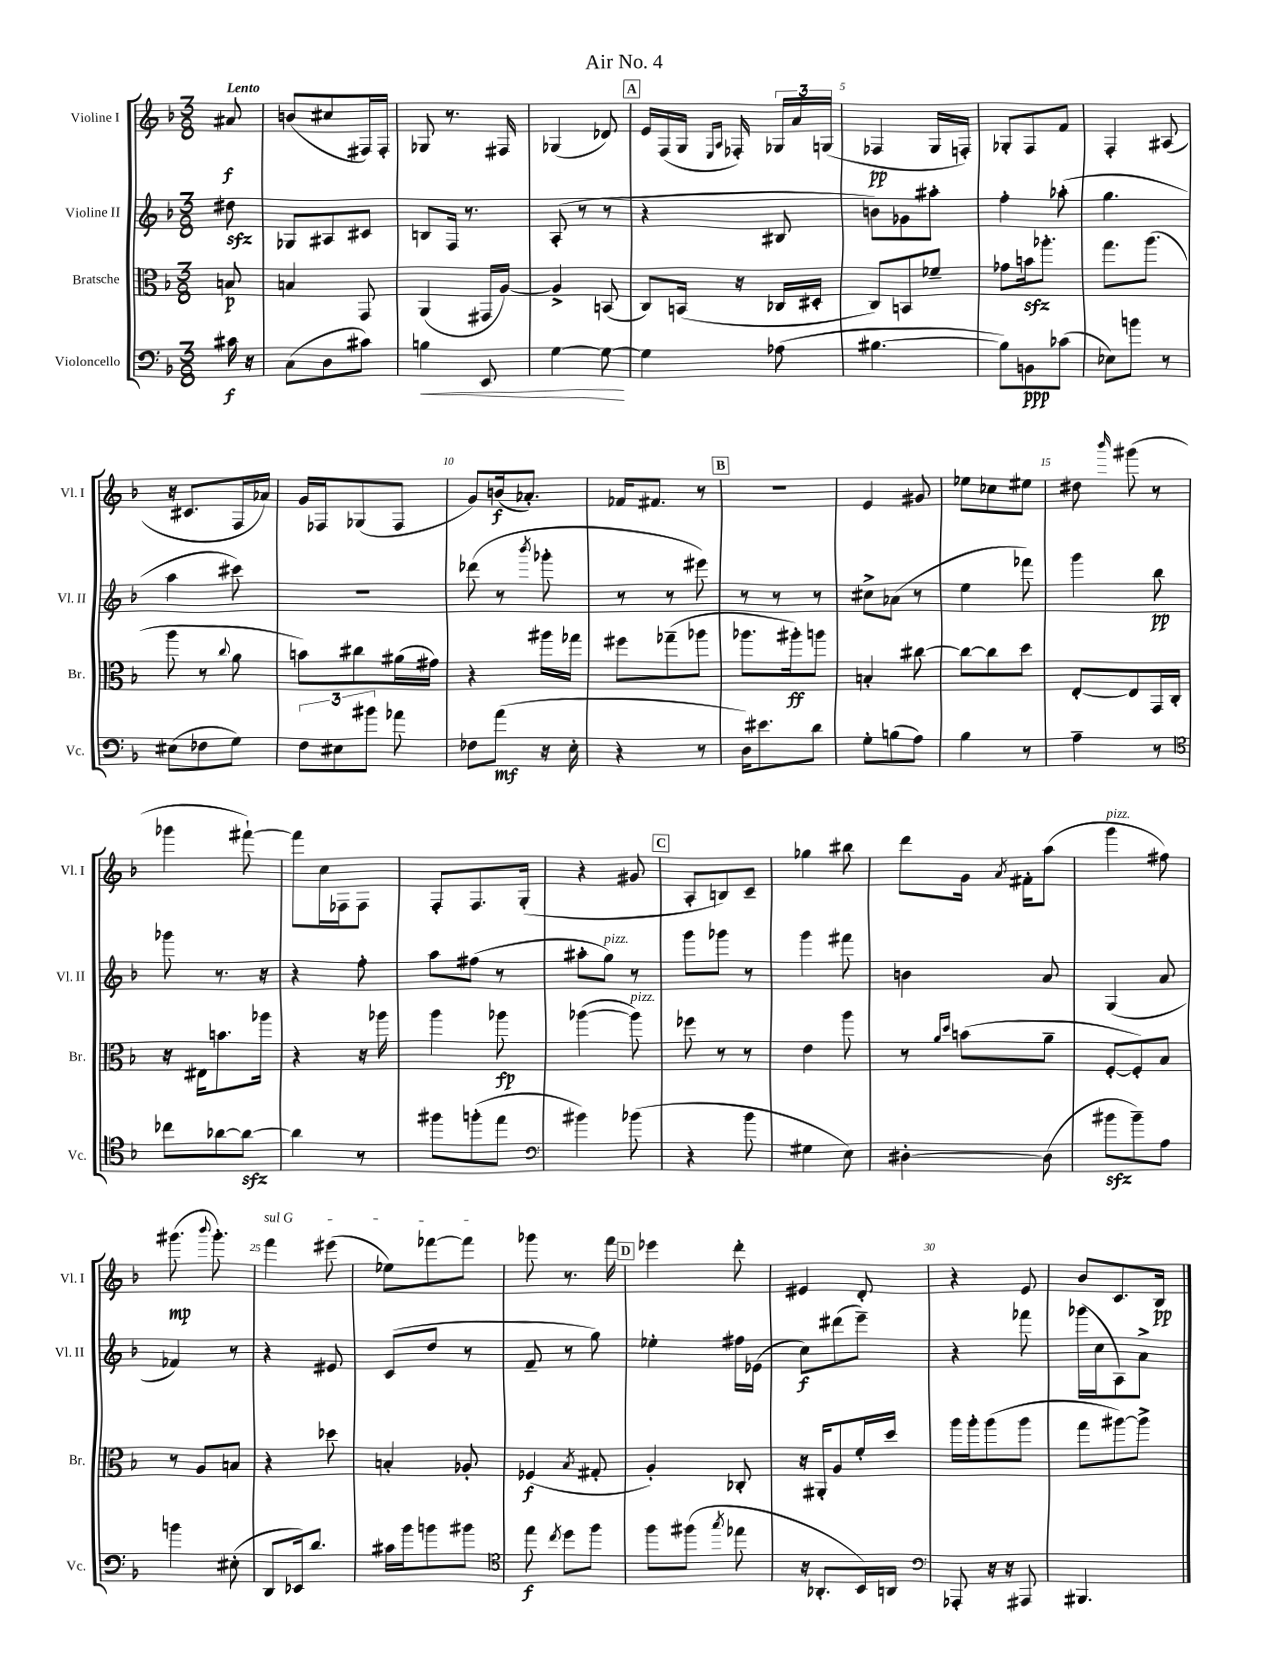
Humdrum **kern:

**kern	**dynam	**kern	**dynam	**kern	**dynam	**kern	**dynam
*part4	*part4	*part3	*part3	*part2	*part2	*part1	*part1
*staff4	*staff4	*staff3	*staff3	*staff2	*staff2	*staff1	*staff1
*I"Violoncello	*	*I"Bratsche	*	*I"Violine II	*	*I"Violine I	*
*I'Vc.	*	*I'Br.	*	*I'Vl. II	*	*I'Vl. I	*
*clefF4	*	*clefC3	*	*clefG2	*	*clefG2	*
*k[b-]	*	*k[b-]	*	*k[b-]	*	*k[b-]	*
*M3/8	*	*M3/8	*	*M3/8	*	*M3/8	*
=	=	=	=	=	=	=	=
!	!	!	!	!	!	!LO:TX:a:B:t=Lento	!
16c#X\	f	8Bn/	p	8dd#Xzz\	.	8a#X/	f
16r	.	.	.	.	.	.	.
=1	=1	=1	=1	=1	=1	=1	=1
(8C\L	.	4Bn/	.	8G-X/L	.	(8bn/L	.
8D\	.	.	.	8A#X/	.	8cc#X/	.
8c#X\J)	.	8GG/	.	8c#X/J	.	16F#X/L)	.
.	.	.	.	.	.	16F#'/JJ	.
=2	=2	=2	=2	=2	=2	=2	=2
!	!LO:HP:b	!	!	!	!	!	!
4Bn\	<	(4AA/	.	8Bn/L	.	8G-X/	.
.	.	.	.	16F/Jk	.	8.r	.
.	.	.	.	8.r	.	.	.
8EE/	.	16GG#X/LL	.	.	.	.	.
.	.	[16A/JJ)	.	.	.	16F#X/	.
=3	=3	=3	=3	=3	=3	=3	=3
[4G\	.	4A^/]	.	(8A'/	.	(4G-X/	.
.	.	.	.	8r	.	.	.
8G\_	.	(8BBn/	.	8r	.	8d-X/)	.
.	[	.	.	.	.	.	.
!!LO:REH:place=s1:t=A
=4	=4	=4	=4	=4	=4	=4	=4
4G\]	.	8C/L)	.	4r	.	16e/LL	.
.	.	.	.	.	.	(16F/	.
.	.	(16BBn/Jk	.	.	.	16G/JJ	.
.	.	.	.	.	.	16qqE/LL	.
.	.	.	.	.	.	16qqA/JJ	.
.	.	16r	.	.	.	16F-X'/)	.
(8A-X\	.	16C-X/LL	.	8B#X/	.	24G-X/LL	.
.	.	.	.	.	.	24a/	.
.	.	16D#X'/JJ	.	.	.	.	.
.	.	.	.	.	.	(24Gn/JJ	.
=5	=5	=5	=5	=5	=5	=5	=5
[4.B#X\	.	8C/L)	.	8bn\L)	.	4F-X/	pp
.	.	8BBn/	.	8g-X\	.	.	.
.	.	8f-X~/J	.	8aa#X'\J	.	16G/LL	.
.	.	.	.	.	.	16Fn'/JJ)	.
=6	=6	=6	=6	=6	=6	=6	=6
8B#\L])	.	8g-X\L	.	4ff'\	.	8G-X'/L	.
8BBn\	ppp	16bnzz\k	.	.	.	8F/	.
.	.	8.aa-X'\J	.	.	.	.	.
(8c-X\J	.	.	.	(8aa-X'\	.	8f/J	.
=7	=7	=7	=7	=7	=7	=7	=7
8E-X\L)	.	8.gg\L	.	4.gg\	.	4F'/	.
8bn\J	.	.	.	.	.	.	.
.	.	(8.aa\J	.	.	.	.	.
8r	.	.	.	.	.	(8A#X/	.
!!LO:LB:g=z
=8	=8	=8	=8	=8	=8	=8	=8
(8E#X\L	.	8aa\	.	4aa\	.	16r	.
.	.	.	.	.	.	8.c#X/L	.
8F-X\	.	8r	.	.	.	.	.
.	.	8qqcc/	.	.	.	.	.
8G\J)	.	8a\	.	8ccc#X\)	.	16F/L	.
.	.	.	.	.	.	16a-X/JJ)	.
=9	=9	=9	=9	=9	=9	=9	=9
12F\L	.	8bn\L)	.	4.r	.	16g/LL	.
.	.	.	.	.	.	16F-X/J	.
12E#X\	.	.	.	.	.	.	.
.	.	8cc#X\	.	.	.	(8G-X/	.
12b#X\J	.	.	.	.	.	.	.
8a-X\	.	(16a#X\L	.	.	.	8F-/J	.
.	.	16g#X\JJ)	.	.	.	.	.
=10	=10	=10	=10	=10	=10	=10	=10
8F-X\L	.	4r	.	(8ddd-X\	.	8g/L)	.
(8a\J	mf	.	.	8r	.	(16bn/k	f
.	.	.	.	.	.	8.a-X'/J)	.
.	.	.	.	8qbbb-/	.	.	.
16r	.	16aa#X\LL	.	8ggg-X'\	.	.	.
16E'\	.	16gg-X\JJ	.	.	.	.	.
=11	=11	=11	=11	=11	=11	=11	=11
4r	.	8ff#X\L	.	8r	.	16f-X/KL	.
.	.	.	.	.	.	8.f#X/J	.
.	.	(8gg-X~\	.	8r	.	.	.
8r	.	8aa-X\J	.	8eee#X\)	.	8r	.
!!LO:REH:place=s1:t=B
=12	=12	=12	=12	=12	=12	=12	=12
16D\KL)	.	8.aa-X\L	.	8r	.	4.r	.
8.e#X\	.	.	.	.	.	.	.
.	.	.	.	8r	.	.	.
.	.	16aa#X'\k)	ff	.	.	.	.
8d\J	.	8aan\J	.	8r	.	.	.
=13	=13	=13	=13	=13	=13	=13	=13
8G'\L	.	4Bn'/	.	8cc#X^\L	.	4e/	.
(8Bn\	.	.	.	(8a-X\J	.	.	.
8A\J)	.	[8cc#X\	.	8r	.	8g#X/	.
=14	=14	=14	=14	=14	=14	=14	=14
4B-\	.	8cc#\L_	.	4ee\	.	8ee-X\L	.
.	.	8cc#\]	.	.	.	8cc-X\	.
8r	.	8dd\J	.	8fff-X\)	.	8ee#X\J	.
=15	=15	=15	=15	=15	=15	=15	=15
4A~\	.	[8E'/L	.	4ggg\	.	8dd#X\	.
.	.	.	.	.	.	16qqbbb-/	.
.	.	8E/]	.	.	.	(8ggg#X\	.
8r	.	16GG/L	.	8bb-\	pp	8r	.
.	.	16C'/JJ	.	.	.	.	.
!!LO:LB:g=z
=16	=16	=16	=16	=16	=16	=16	=16
*clefC4	*	*	*	*	*	*	*
8cc-X\L	.	16r	.	8ggg-X\	.	4ggg-X\	.
.	.	16E#X\KL	.	.	.	.	.
[8a-X\	.	8.bn\	.	8.r	.	.	.
8a-zz\J_	.	.	.	.	.	[8fff#X`\)	.
.	.	16aa-X\Jk	.	16r	.	.	.
=17	=17	=17	=17	=17	=17	=17	=17
4a-\]	.	4r	.	4r	.	8fff#\L]	.
.	.	.	.	.	.	16cc\L	.
.	.	.	.	.	.	16F-X\J	.
8r	.	16r	.	8ff'\	.	8F-\J	.
.	.	16aa-X\	.	.	.	.	.
=18	=18	=18	=18	=18	=18	=18	=18
8ff#X\L	.	4aa\	.	8aa\L	.	8F'/L	.
(8ffn'\	.	.	.	(8ff#X\J	.	8.F/	.
8ee\J	.	8aa-X\	fp	8r	.	.	.
.	.	.	.	.	.	(16G'/Jk	.
=19	=19	=19	=19	=19	=19	=19	=19
*clefF4	*	*	*	*	*	*	*
4b#X\)	.	([4aa-X\	.	8aa#X'\L	.	4r	.
!	!	!	!	!LO:TX:a:i:t=pizz.	!	!	!
.	.	.	.	8gg\J)	.	.	.
!	!	!LO:TX:a:i:t=pizz.	!	!	!	!	!
(8b-X\	.	8aa-\])	.	8r	.	8g#X/	.
!!LO:REH:place=s1:t=C
=20	=20	=20	=20	=20	=20	=20	=20
4r	.	8ff-X\	.	8ggg\L	.	8A'/L	.
.	.	8r	.	8ggg-X\J	.	8Bn/)	.
8b-\	.	8r	.	8r	.	8c~/J	.
=21	=21	=21	=21	=21	=21	=21	=21
4G#X\	.	4e\	.	4ggg\	.	4gg-X\	.
8E\)	.	8aa\	.	8fff#X\	.	8bb#X\	.
=22	=22	=22	=22	=22	=22	=22	=22
[4D#X'\	.	8r	.	4bn\	.	8ddd\L	.
.	.	16qqa/LL	.	.	.	.	.
.	.	16qqdd/JJ	.	.	.	.	.
.	.	(8bn\L	.	.	.	16g\Jk	.
.	.	.	.	.	.	8qa/	.
.	.	.	.	.	.	16f#X'\KL	.
(8D#\]	.	8a~\J	.	8a/	.	(8aa\J	.
=23	=23	=23	=23	=23	=23	=23	=23
!	!	!	!	!	!	!LO:TX:a:i:t=pizz.	!
8b#Xzz\L	.	[8F'/L	.	(4G/	.	4ggg\	.
8b#~\)	.	8F'/])	.	.	.	.	.
8A\J	.	8B-/J	.	8a/	.	8ff#X\)	.
!!LO:LB:g=z
=24	=24	=24	=24	=24	=24	=24	=24
4bn\	.	8r	.	4f-X/)	.	(8.ggg#X\	mp
.	.	8A/L	.	.	.	.	.
.	.	.	.	.	.	8qqbbb-/	.
.	.	.	.	.	.	8.ggg#'\)	.
(8E#X'\	.	8Bn/J	.	8r	.	.	.
=25	=25	=25	=25	=25	=25	=25	=25
!	!	!	!	!	!	!LO:TX:a:i:t=sul G	!
8DD/L	.	4r	.	4r	.	4fff\	.
16EE-X/k)	.	.	.	.	.	.	.
8.d/J	.	.	.	.	.	.	.
.	.	8dd-X\	.	8e#X/	.	(8eee#X\	.
=26	=26	=26	=26	=26	=26	=26	=26
16c#X\LL	.	4Bn'/	.	(8c/L	.	8ee-X\L)	.
16b-\J	.	.	.	.	.	.	.
8bn\	.	.	.	8dd/J	.	[8fff-X\	.
8b#X\J	.	8A-X'/	.	8r	.	8fff-\J]	.
=27	=27	=27	=27	=27	=27	=27	=27
*clefC4	*	*	*	*	*	*	*
8ee\	f	(4F-X/	f	8f~/	.	8ggg-X\	.
8qcc/	.	.	.	.	.	.	.
8dd\L	.	.	.	8r	.	8.r	.
.	.	8qB-/	.	.	.	.	.
8ff\J	.	8G#X'/	.	8gg\)	.	.	.
.	.	.	.	.	.	16fff\	.
!!LO:REH:place=s1:t=D
=28	=28	=28	=28	=28	=28	=28	=28
8ff\L	.	4A'/)	.	4ee-X'\	.	4eee-X\	.
(8ff#X\J	.	.	.	.	.	.	.
8qgg/	.	.	.	.	.	.	.
8ee-X\	.	8C-X'/	.	16ff#X\LL	.	8ddd'\	.
.	.	.	.	(16e-X\JJ	.	.	.
=29	=29	=29	=29	=29	=29	=29	=29
16r	.	16r	.	8cc\L)	f	4e#X/	.
8.AA-X'/L	.	16AA#X'/KL	.	.	.	.	.
.	.	8A/	.	(8ddd#X\	.	.	.
16BB-/L)	.	16f'/L	.	8eee~\J)	.	8d'/	.
16AAn/JJ	.	16dd/JJ	.	.	.	.	.
=30	=30	=30	=30	=30	=30	=30	=30
*clefF4	*	*	*	*	*	*	*
8AAA-X'/	.	16aa\LL	.	4r	.	4r	.
.	.	16aa'\J	.	.	.	.	.
16r	.	(8aa\	.	.	.	.	.
16r	.	.	.	.	.	.	.
8AAA#X/	.	8aa\J	.	8fff-X\	.	8e/	.
=31	=31	=31	=31	=31	=31	=31	=31
4.BBB#X/	.	8gg\L	.	(16ggg-X\LL	.	8b-/L	.
.	.	.	.	16cc\J	.	.	.
.	.	[8aa#X\)	.	8A\)	.	8.c/	.
.	.	8aa#^\J]	.	8a^\J	.	.	.
.	.	.	.	.	.	16B-/Jk	pp
==	==	==	==	==	==	==	==
*-	*-	*-	*-	*-	*-	*-	*-
